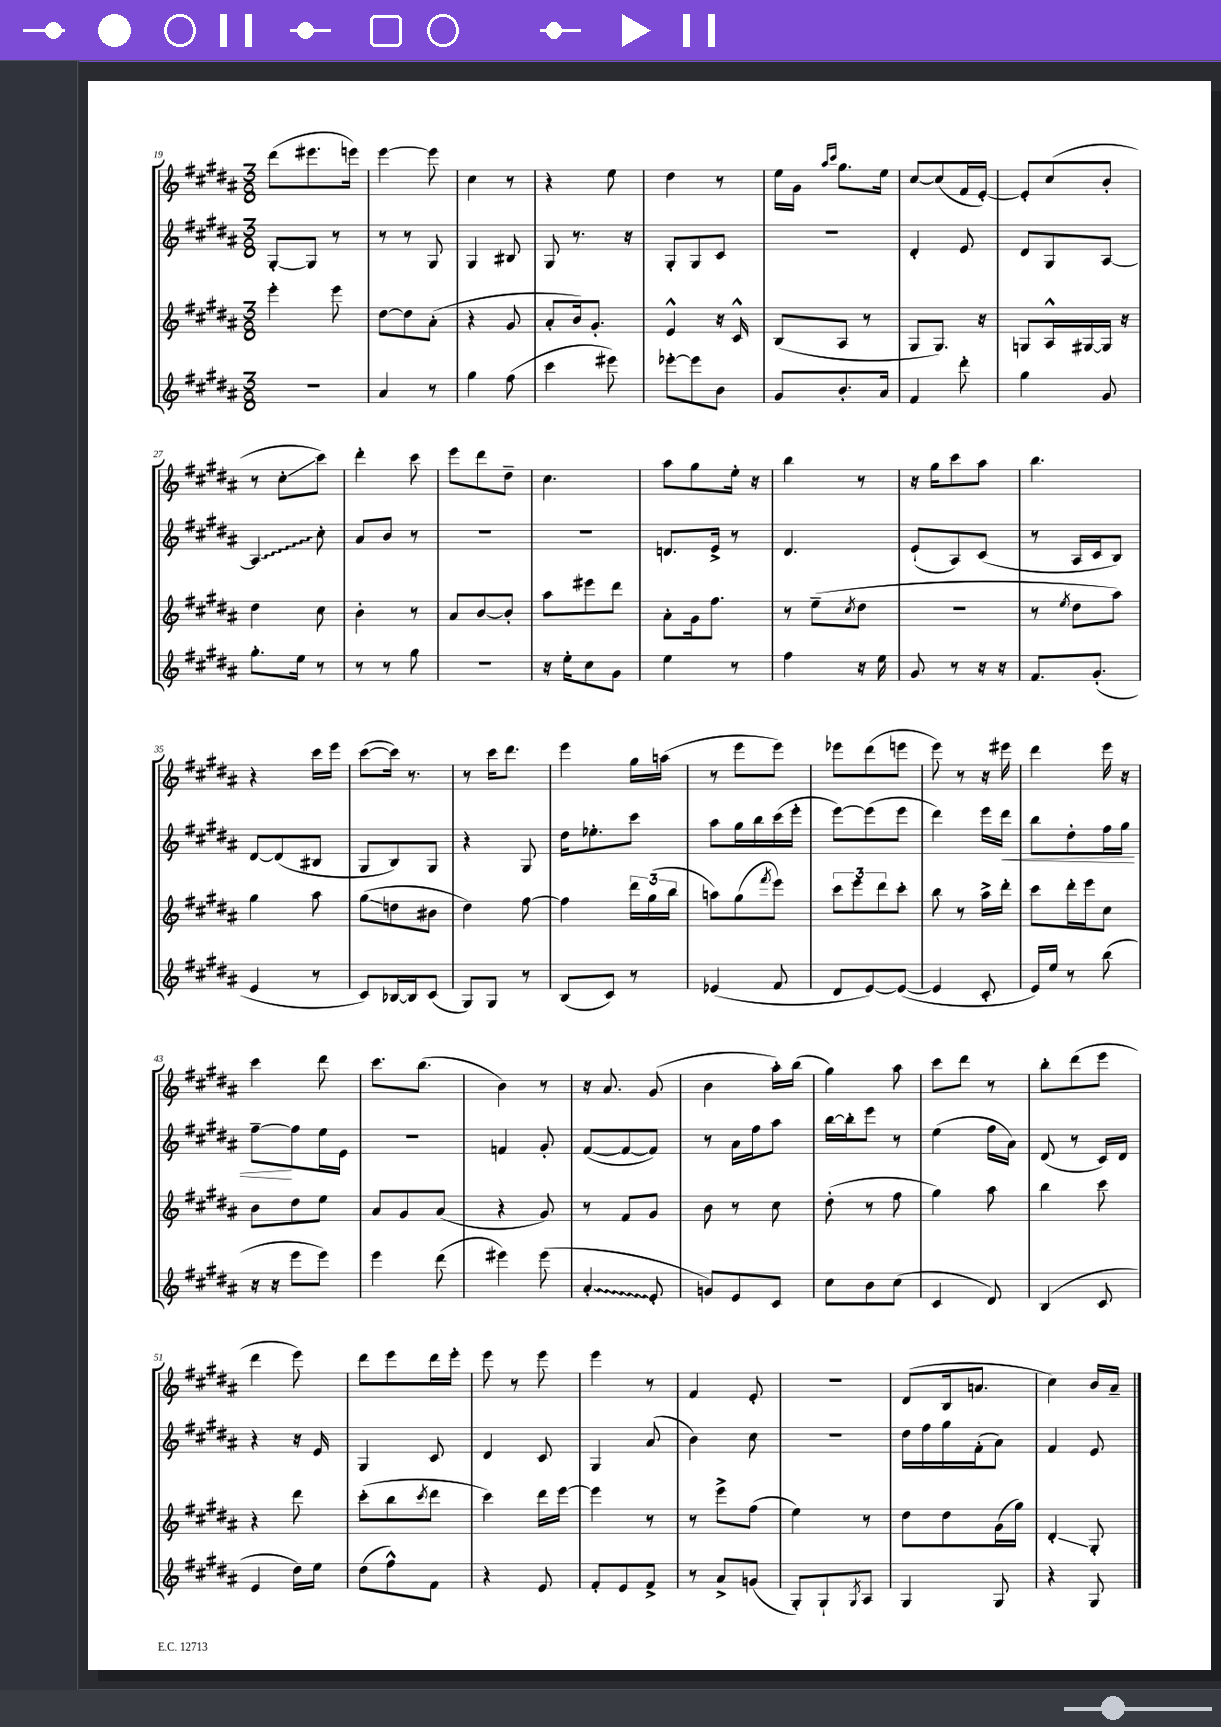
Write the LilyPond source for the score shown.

<<
\new StaffGroup <<
\new Staff = "s0" {
    \clef treble \key b \major \numericTimeSignature \time 3/8
    dis'''8( eis'''8. e'''16) |
    e'''4~ e'''8 |
    cis''4 r8 |
    r4 e''8 |
    dis''4 r8 |
    e''16 gis'16 \grace { ais''16 cis'''16 } gis''8. e''16 |
    cis''8~ cis''8( fis'16 e'16~-.) |
    e'8-. cis''8( b'8-. |
    r8 cis''8-.\glissando cis'''8) |
    dis'''4-. cis'''8 |
    e'''8 dis'''8 dis''8-- |
    cis''4. |
    ais''8 gis''8 e''16-. r16 |
    b''4 r8 |
    r16 gis''16 cis'''8 ais''8 |
    b''4. |
    r4 cis'''16 e'''16 |
    cis'''8~( cis'''16) r8. |
    r8 cis'''16 dis'''8. |
    e'''4 gis''16 a''16( |
    r8 e'''8 e'''8) |
    ees'''8 dis'''8( e'''8 |
    e'''8) r8 r16 eis'''16 |
    dis'''4 e'''16 r16 |
    cis'''4 dis'''8 |
    cis'''8. b''8.( |
    b'4) r8 |
    r16 ais'8. gis'8( |
    b'4 ais''16-.) b''16( |
    gis''4) ais''8 |
    cis'''8 dis'''8 r8 |
    b''8-. dis'''8( e'''8 |
    dis'''4 e'''8) |
    dis'''8 e'''8 dis'''16 e'''16-. |
    e'''8 r8 e'''8 |
    e'''4 r8 |
    fis'4 e'8-. |
    R4. |
    dis'8( b16 a'8. |
    cis''4) b'16 ais'16-- \bar "|." |
}
\new Staff = "s1" {
    \clef treble \key b \major \numericTimeSignature \time 3/8
    gis8~-. gis8 r8 |
    r8 r8 gis8 |
    gis4 bis8 |
    gis8 r8. r16 |
    gis8-. gis8 cis'8 |
    R4. |
    dis'4-. e'8 |
    dis'8 gis8 ais8~ |
    \once \override Glissando.style = #'zigzag ais4\glissando cis''8-. |
    ais'8 b'8 r8 |
    R4. |
    R4. |
    d'8. e'16-> r8 |
    dis'4. |
    e'8-!( ais8) cis'8( |
    r8 ais16 cis'16 b8) |
    dis'8~ dis'8( bis8 |
    gis8 b8) gis8 |
    r4 gis8 |
    dis''16 ees''8.-. cis'''8 |
    ais''8 gis''16 b''16 cis'''16( e'''16-. |
    e'''8~) e'''8( e'''8 |
    dis'''4) e'''16 dis'''16\< |
    b''8 dis''8-. fis''16 gis''16 |
    fis''8~--\! fis''8 e''16 e'16 |
    R4. |
    f'4 gis'8-. |
    fis'8~( fis'8~ fis'8) |
    r8 ais'16 fis''16 ais''8 |
    b''16~ b''16-. e'''8 r8 |
    e''4( fis''16 ais'16) |
    dis'8( r8 cis'16) dis'16 |
    r4 r16 e'16 |
    gis4 cis'8 |
    dis'4 cis'8 |
    gis4 ais'8( |
    b'4) cis''8 |
    r4. |
    dis''16 fis''16 gis''16 fis'16-.( ais'8) |
    fis'4 e'8 \bar "|." |
}
\new Staff = "s2" {
    \clef treble \key b \major \numericTimeSignature \time 3/8
    e'''4-. e'''8 |
    dis''8~ dis''8 ais'8-.( |
    r4 gis'8 |
    ais'8-. b'16) gis'8.-. |
    e'4-^ r16 cis'16-^ |
    b8( ais8 r8 |
    gis8 gis8.) r16 |
    g8 ais16-^ gis16~ gis16 r16 |
    dis''4 cis''8 |
    b'4-. r8 |
    ais'8 b'8~ b'8-. |
    ais''8 eis'''8 dis'''8 |
    ais'8-. gis'16 fis''8. |
    r8 e''8--( \acciaccatura { cis''8 } dis''8 |
    R4. |
    r8 \acciaccatura { e''8 } dis''8 ais''8) |
    gis''4 ais''8 |
    gis''8\glissando( d''8 bis'8 |
    dis''4) fis''8~ |
    fis''4 \tuplet 3/2 { dis'''16 gis''16( b''16 } |
    a''8) gis''8( \acciaccatura { fis'''8 } e'''8) |
    \tuplet 3/2 { cis'''8 e'''8 dis'''8 } cis'''8-. |
    b''8 r8 ais''16-> dis'''16-. |
    cis'''8 dis'''16-. e'''16 cis''8 |
    b'8 dis''8 e''8 |
    ais'8 gis'8 ais'8( |
    r4 gis'8) |
    r8 fis'8 gis'8 |
    b'8 r8 cis''8 |
    dis''8-.( r8 fis''8 |
    gis''4) ais''8 |
    b''4 cis'''8 |
    r4 dis'''8 |
    cis'''8-.( b''8 \acciaccatura { cis'''8 } dis'''8 |
    cis'''4) dis'''16 e'''16~ |
    e'''4 r8 |
    r8 e'''8-> fis''8( |
    e''4) r8 |
    dis''8 dis''8 gis'16( gis''16) |
    dis'4-.\glissando gis8-. \bar "|." |
}
\new Staff = "s3" {
    \clef treble \key b \major \numericTimeSignature \time 3/8
    R4. |
    ais'4 r8 |
    gis''4 fis''8( |
    cis'''4 eis'''8) |
    ees'''8~-. ees'''8 b'8 |
    gis'8 b'8.-. ais'16 |
    fis'4 dis'''8-. |
    gis''4 gis'8 |
    gis''8.-. e''16 r8 |
    r8 r8 gis''8 |
    R4. |
    r16 e''16-. cis''8 gis'8 |
    e''4 r8 |
    fis''4 r16 e''16 |
    gis'8 r8 r16 r16 |
    fis'8. gis'8.-.( |
    e'4 r8 |
    cis'8) bes16~ bes16 cis'8( |
    gis8) gis8 r8 |
    b8( cis'8) r8 |
    ees'4( fis'8 |
    dis'8 e'8~) e'8~( |
    e'4 cis'8-. |
    e'16) e''16 r8 b''8( |
    r16 r16 e'''8 e'''8) |
    e'''4 dis'''8( |
    eis'''4) eis'''8( |
    \once \override Glissando.style = #'zigzag ais'4-.\glissando e'8-. |
    g'8) e'8 cis'8 |
    cis''8 b'8 cis''8( |
    cis'4 dis'8) |
    b4( cis'8 |
    e'4 dis''16) e''16 |
    dis''8( fis''8-^) fis'8 |
    r4 e'8 |
    fis'8-. e'8 fis'8-> |
    r8 ais'8-> g'8( |
    gis8-.) gis8-! \acciaccatura { gis8 } ais8 |
    gis4 gis8 |
    r4 gis8 \bar "|." |
}
>>
>>
\layout { \context { \Score currentBarNumber = #19 } }
